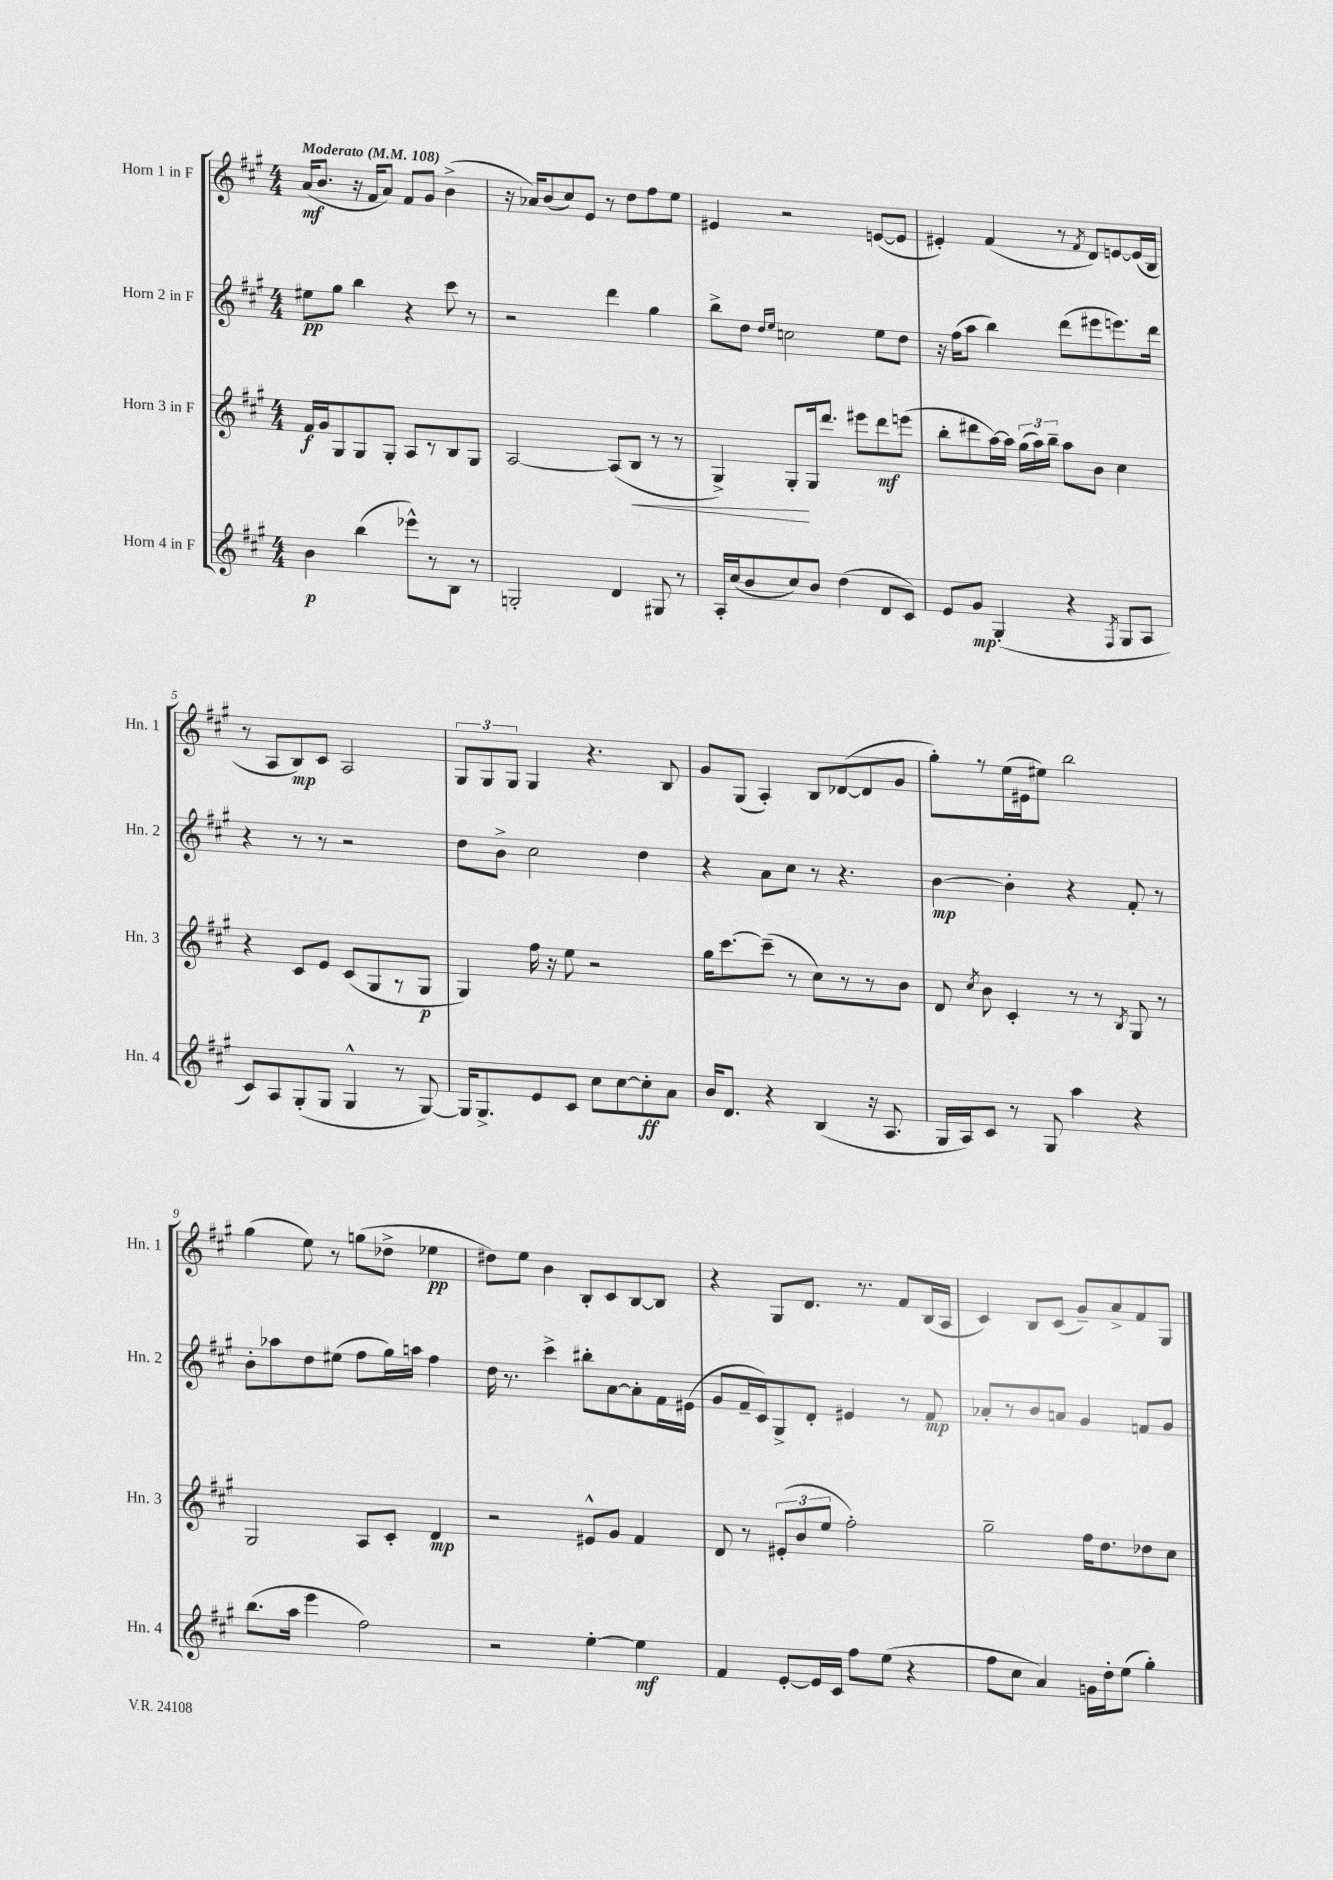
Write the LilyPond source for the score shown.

<<
\new StaffGroup <<
\new Staff = "s0" \with { instrumentName = "Horn 1 in F" shortInstrumentName = "Hn. 1" } {
    \clef treble \key a \major \numericTimeSignature \time 4/4 \tempo "Moderato" 4 = 108
    \autoBeamOff a'16[\mf( b'8.] r16 fis'16[ a'8]) fis'8[ gis'8] b'4->( |
    r16 aes'16[) b'8( cis''8) e'8] r8 d''8[ fis''8 e''8] |
    eis'4 r2 e'8[~( e'8] |
    eis'4-.) fis'4( r8 \acciaccatura { fis'8 } d'8[) e'8~ e'16( b16] |
    r8 a8[ b8\mp) cis'8] a2 |
    \tuplet 3/2 { gis8[ gis8 gis8] } gis4 r4. b8 |
    gis'8[ gis8]( a4-.) b8[ des'8~( des'8 gis'8] |
    gis''8[-.) r8 e''16( eis'16 eis''8]) b''2 |
    gis''4( e''8) r8 g''8[( des''8]-> ees''4\pp |
    dis''8[) e''8] b'4 b8[-. cis'8 b8~ b8] |
    r4 gis8[ d'8.] r8. fis'8[ b16( a16] |
    cis'4) b8[ cis'8]( gis'8[--) a'8-> fis'8 gis8] \bar "|." |
}
\new Staff = "s1" \with { instrumentName = "Horn 2 in F" shortInstrumentName = "Hn. 2" } {
    \clef treble \key a \major \numericTimeSignature \time 4/4
    \autoBeamOff eis''8[\pp gis''8] b''4 r4 cis'''8 r8 |
    r2 d'''4 gis''4 |
    b''8[-> d''8] \grace { d''16[ e''16] } c''2 e''8[ d''8] |
    r16 fis''16[( a''8] b''4) d'''8[( eis'''8 e'''8.) d'''16] |
    r4 r8 r8 r2 |
    d''8[ b'8]-> cis''2 d''4 |
    r4 a'8[ cis''8] r8 r4. |
    b'4~\mp b'4-. r4 fis'8-. r8 |
    b'8[-. aes''8 d''8 eis''8]( fis''8[ gis''16) a''16] fis''4 |
    d''16 r8. cis'''4-> bis''8[-. a'8~ a'8-. fis'16 eis'16]( |
    gis'8[ fis'16-- cis'16) gis8-> d'8]-. eis'4 r8 fis'8\mp |
    aes'8[-. r8 b'8 a'8] gis'4 f'8[ gis'8] \bar "|." |
}
\new Staff = "s2" \with { instrumentName = "Horn 3 in F" shortInstrumentName = "Hn. 3" } {
    \clef treble \key a \major \numericTimeSignature \time 4/4
    \autoBeamOff fis'16[\f gis'16 gis8 gis8 gis8]-. a8[ r8 b8 gis8] |
    a2~ a8[( b8]\< r8 r8 |
    gis4->) gis8[-.\! gis16 d'''8.] eis'''8[ d'''8\mf e'''8]( |
    b''8[-. dis'''8 a''16~) a''16] \tuplet 3/2 { gis''16[( a''16) b''16]-- } a''8[ b'8] cis''4 |
    r4 cis'8[ e'8] cis'8[( gis8 r8 gis8]\p |
    gis4) fis''16 r16 e''8 r2 |
    gis''16[ cis'''8.~ cis'''8]--( r8 cis''8[) r8 r8 b'8] |
    d'8 \acciaccatura { cis''8 } b'8 cis'4-. r8 r8 \acciaccatura { b8 } gis8 r8 |
    gis2 a8[ cis'8]-. d'4\mp |
    r2 eis'8[-^ gis'8] fis'4 |
    d'8 r8 \tuplet 3/2 { eis'8[-.( b'8 e''8] } fis''2-.) |
    gis''2-- fis''16[ d''8. des''8 cis''8] \bar "|." |
}
\new Staff = "s3" \with { instrumentName = "Horn 4 in F" shortInstrumentName = "Hn. 4" } {
    \clef treble \key a \major \numericTimeSignature \time 4/4
    \autoBeamOff b'4\p b''4( ees'''8[-^) r8 b8] r8 |
    g2-. d'4 gis8 r8 |
    a16[-. cis''16( b'8 cis''8) b'8] d''4( d'8[ cis'8]) |
    e'8[ gis'8]\mp gis4-.( r4 \acciaccatura { fis8 } gis8[ a8] |
    cis'8[) a8 gis8-.( gis8] gis4-^ r8 gis8~) |
    gis16[ gis8.-> e'8 cis'8] cis''8[ cis''8~ cis''8-.\ff a'8] |
    b'16[ d'8.] r4 b4( r16 a8. |
    gis16[ a16) cis'8] r8 gis8 a''4 r4 |
    b''8.[( a''16] e'''4 fis''2) |
    r2 e''4~-. e''4\mf |
    fis'4 e'8[~-. e'16 cis'16] fis''8[ e''8]( r4 |
    fis''8[ cis''8] a'4) g'16[ d''16-. e''8]( gis''4-.) \bar "|." |
}
>>
>>
